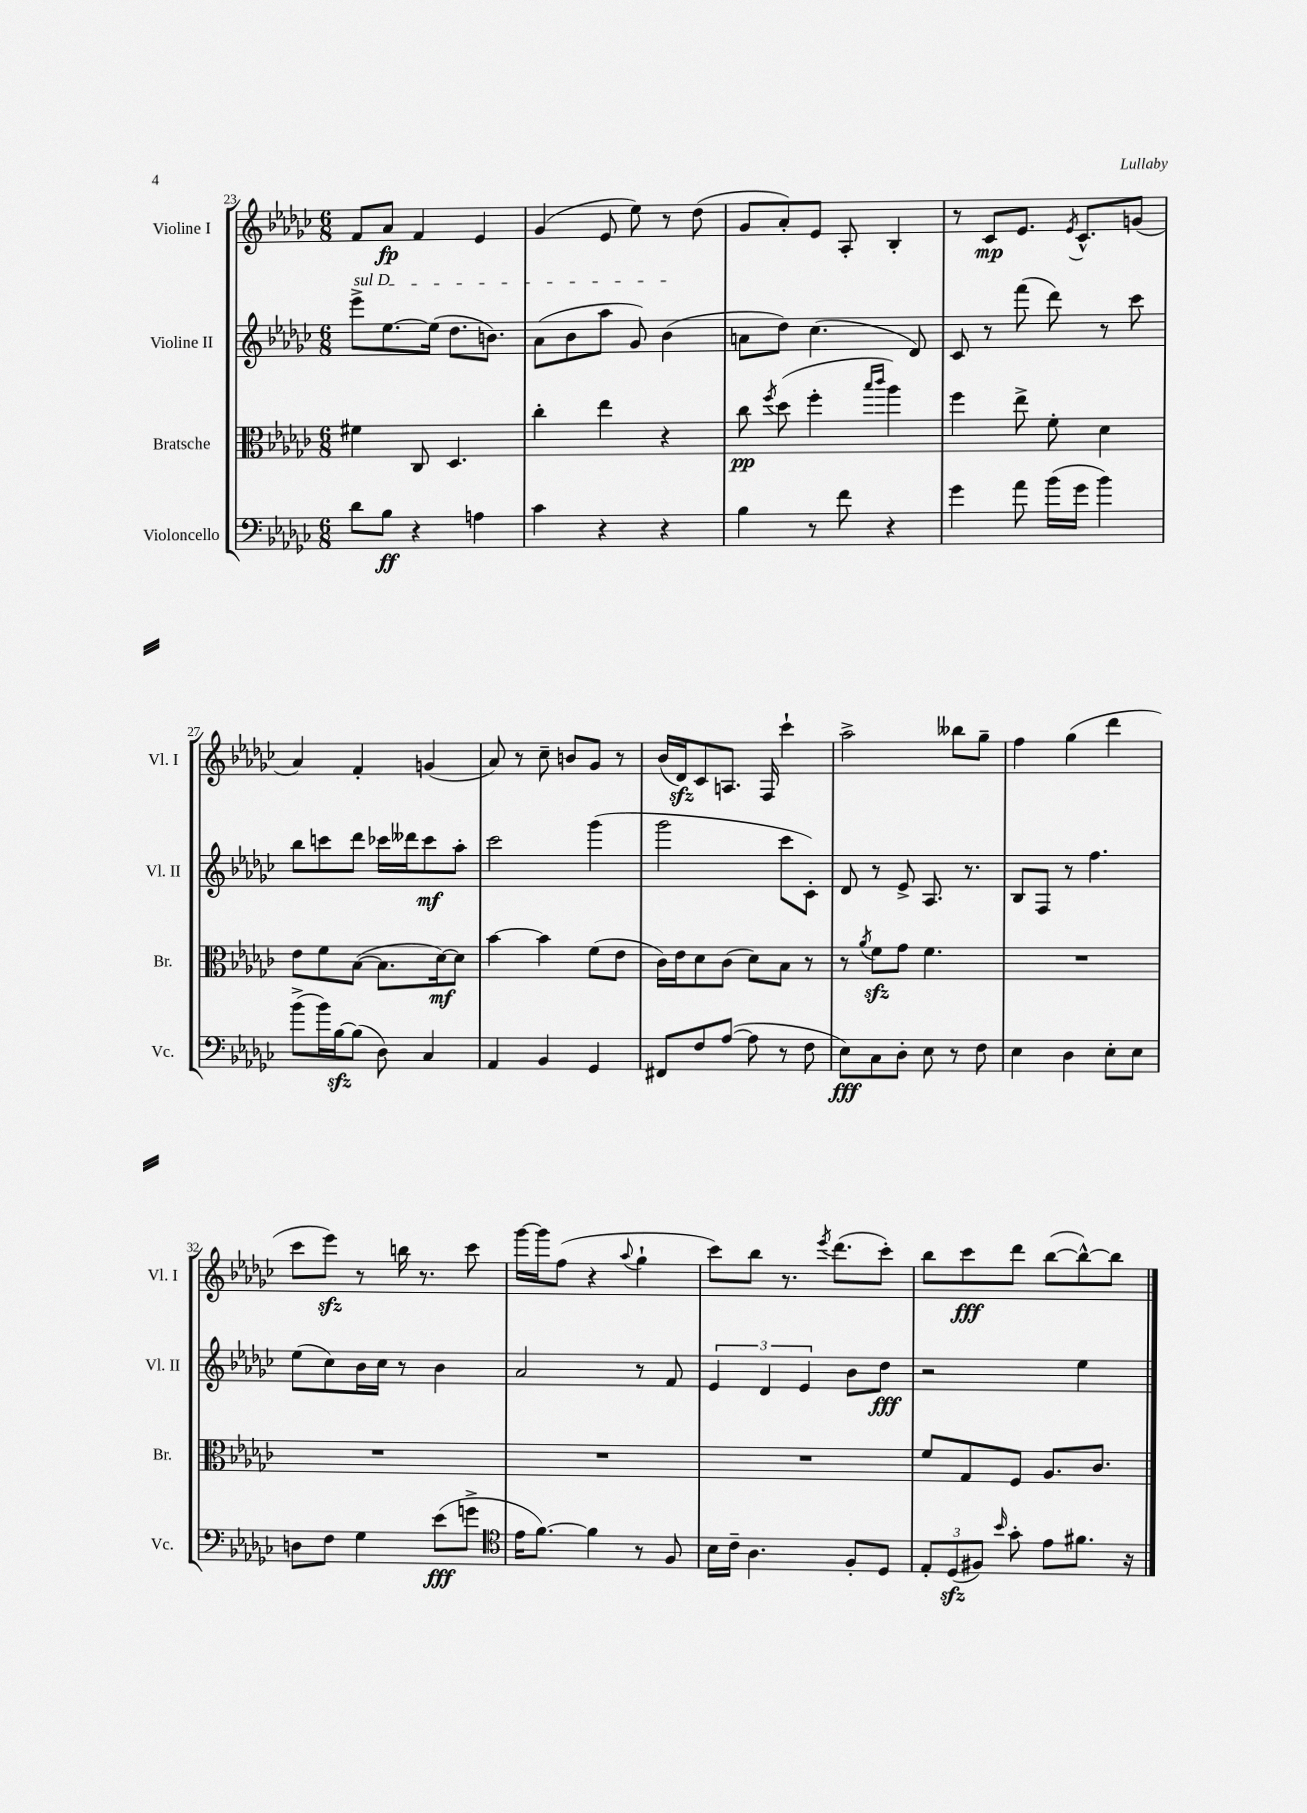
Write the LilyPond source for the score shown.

<<
\new StaffGroup <<
\new Staff = "s0" \with { instrumentName = "Violine I" shortInstrumentName = "Vl. I" } {
    \clef treble \key ges \major \numericTimeSignature \time 6/8
    \autoBeamOff f'8[ aes'8]\fp f'4 ees'4 |
    ges'4( ees'8 ees''8) r8 des''8( |
    ges'8[ aes'8-.) ees'8] aes8-. bes4-. |
    r8 ces'8[\mp ees'8.] \acciaccatura { ees'8 } ces'8.[-^ g'8]( |
    aes'4) f'4-. g'4( |
    aes'8) r8 ces''8-- b'8[ ges'8] r8 |
    bes'16[( des'16\sfz) ces'8 a8.] f16 ces'''4-! |
    aes''2-> beses''8[ ges''8]-- |
    f''4 ges''4( des'''4 |
    ces'''8[ ees'''8]\sfz) r8 b''16 r8. ces'''8 |
    ges'''16[~ ges'''16 f''8]( r4 \appoggiatura { aes''8 } ges''4-! |
    ces'''8[) bes''8] r8. \acciaccatura { ees'''8 } des'''8.[( ces'''8]-.) |
    bes''8[ ces'''8\fff des'''8] bes''8[~( bes''8~-^) bes''8] \bar "|." |
}
\new Staff = "s1" \with { instrumentName = "Violine II" shortInstrumentName = "Vl. II" } {
    \clef treble \key ges \major \numericTimeSignature \time 6/8
    \autoBeamOff \once \override TextSpanner.bound-details.left.text = \markup { \italic "sul D" } ees'''8[->\startTextSpan ees''8.~ ees''16]( des''8.[ b'8.]) |
    aes'8[( bes'8 aes''8] ges'8) bes'4\stopTextSpan( |
    a'8[ des''8]) ces''4.( des'8) |
    ces'8 r8 f'''8( des'''8) r8 ces'''8 |
    bes''8[ c'''8 des'''8] ces'''16[ deses'''16 ces'''8\mf aes''8]-. |
    ces'''2 ges'''4( |
    ges'''2 ces'''8[ ces'8]-.) |
    des'8 r8 ees'8-> aes8. r8. |
    bes8[ f8] r8 f''4. |
    ees''8[( ces''8) bes'16 ces''16] r8 bes'4 |
    aes'2 r8 f'8 |
    \tuplet 3/2 { ees'4 des'4 ees'4 } bes'8[ des''8]\fff |
    r2 ees''4 \bar "|." |
}
\new Staff = "s2" \with { instrumentName = "Bratsche" shortInstrumentName = "Br." } {
    \clef alto \key ges \major \numericTimeSignature \time 6/8
    \autoBeamOff fis'4 ces8 des4. |
    ces''4-. ees''4 r4 |
    ces''8\pp \acciaccatura { f''8 } des''8( f''4-. \grace { bes''16[ ces'''16] } aes''4) |
    f''4 ees''8-> f'8-. des'4 |
    ees'8[ f'8 bes8]~( bes8.[ des'16~\mf) des'8] |
    bes'4~ bes'4 f'8[( ees'8] |
    ces'16[) ees'16 des'8 ces'8]( des'8[) bes8] r8 |
    r8 \acciaccatura { aes'8 } f'8[\sfz ges'8] f'4. |
    R2. |
    R2. |
    R2. |
    R2. |
    f'8[ ges8 f8] aes8.[ ces'8.] \bar "|." |
}
\new Staff = "s3" \with { instrumentName = "Violoncello" shortInstrumentName = "Vc." } {
    \clef bass \key ges \major \numericTimeSignature \time 6/8
    \autoBeamOff des'8[ bes8]\ff r4 a4 |
    ces'4 r4 r4 |
    bes4 r8 f'8 r4 |
    ges'4 aes'8 bes'16[( ges'16] bes'4) |
    bes'8[->( bes'16) bes16~\sfz bes8]( des8) ces4 |
    aes,4 bes,4 ges,4 |
    fis,8[ f8 aes8]~( aes8 r8 f8 |
    ees8[\fff) ces8 des8]-. ees8 r8 f8 |
    ees4 des4 ees8[-. ees8] |
    d8[ f8] ges4 ees'8[\fff( g'8]-> |
    \clef tenor ees'16[ f'8.]~) f'4 r8 f8 |
    bes16[ ces'16]-- aes4. f8[-. des8] |
    \tuplet 3/2 { ees8[-. des8\sfz( fis8]) } \grace { bes'16 } ges'8-. ees'8[ fis'8.] r16 \bar "|." |
}
>>
>>
\layout { \context { \Score currentBarNumber = #23 } }
